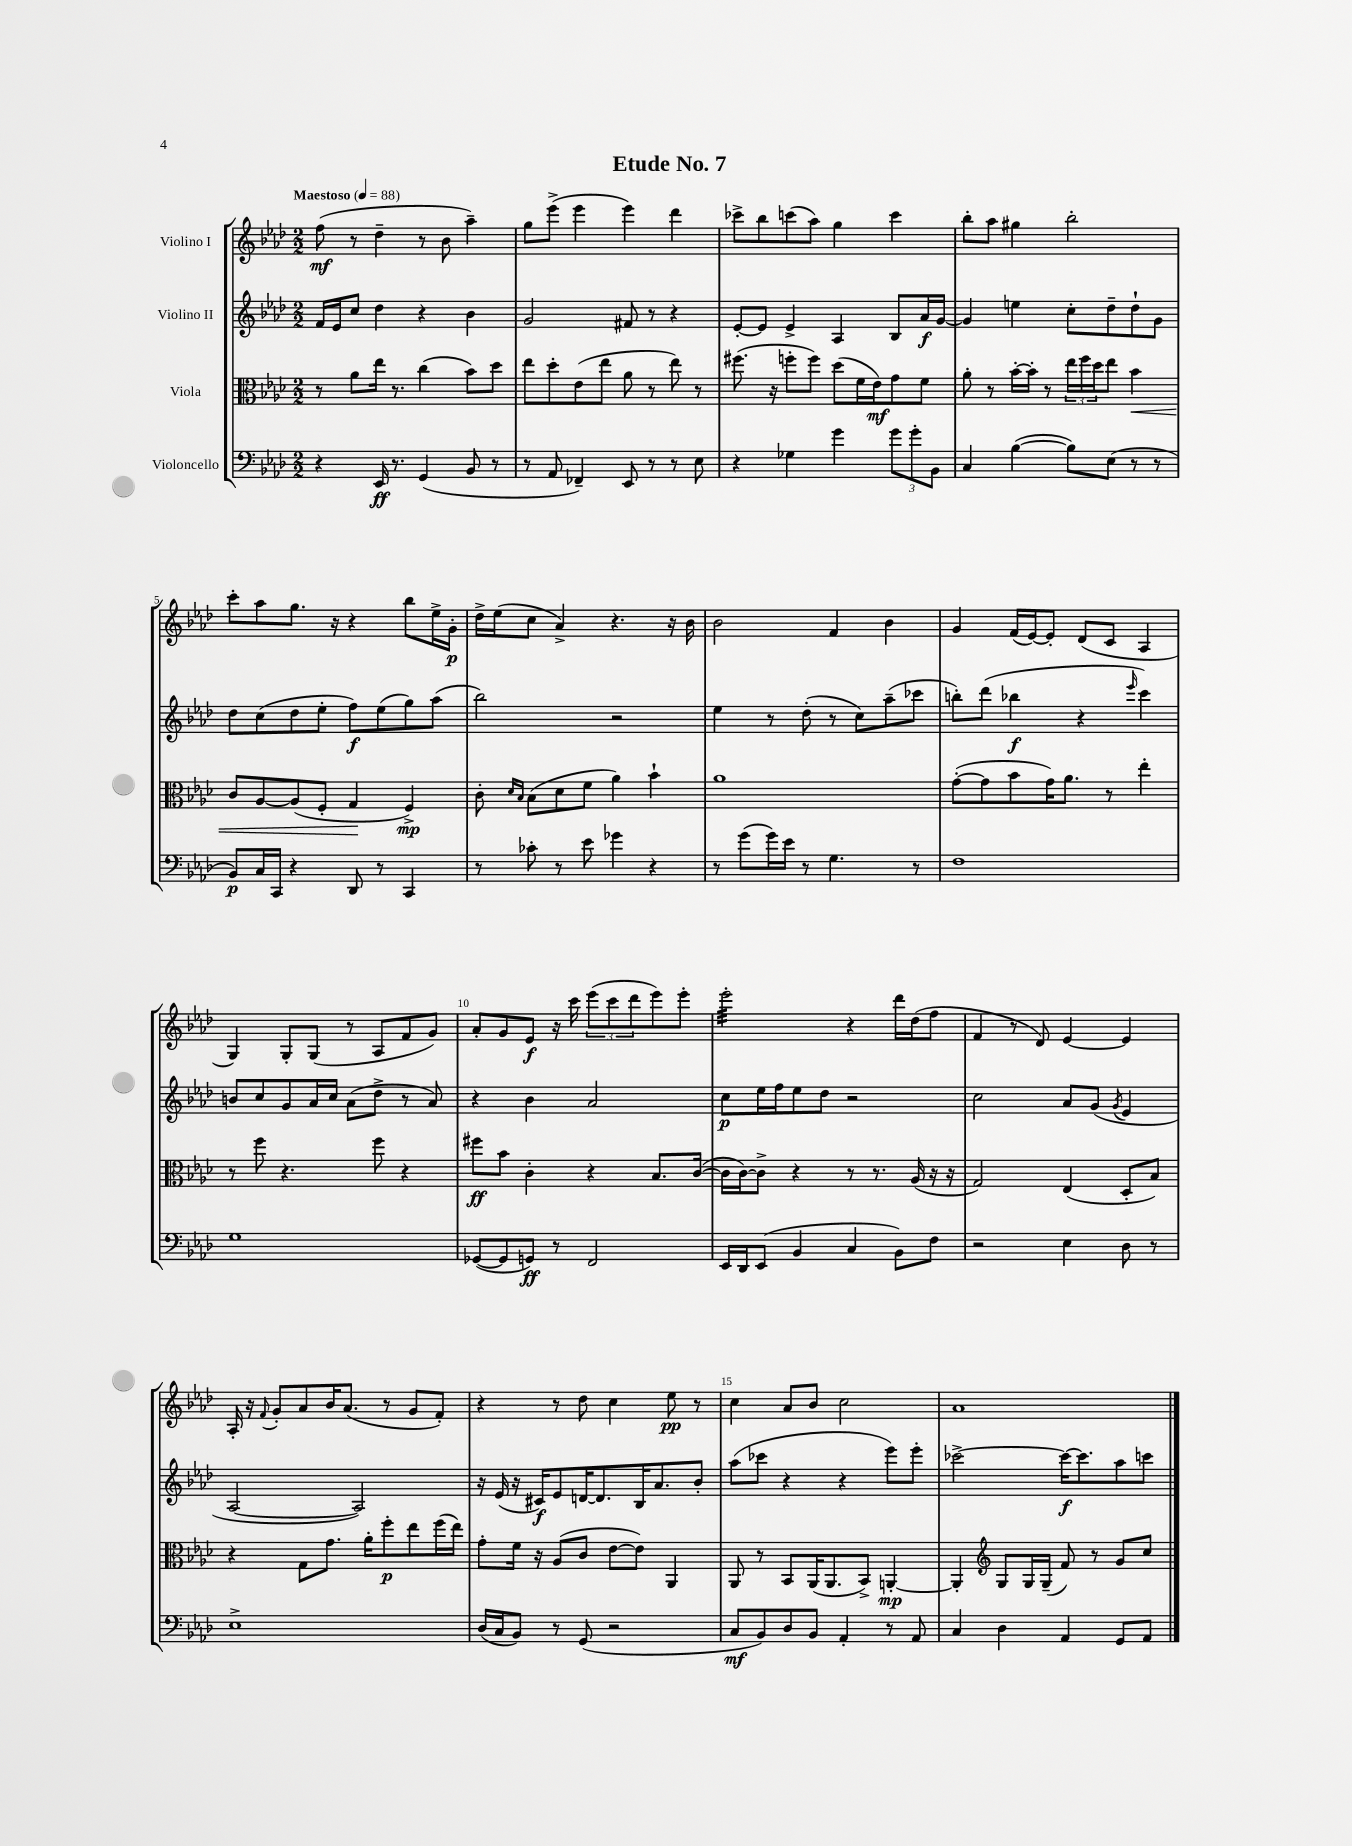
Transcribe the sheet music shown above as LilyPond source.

\header { title = "Etude No. 7" }
<<
\new StaffGroup <<
\new Staff = "s0" \with { instrumentName = "Violino I" } {
    \clef treble \key aes \major \numericTimeSignature \time 2/2 \tempo "Maestoso" 4 = 88
    f''8\mf( r8 des''4-- r8 bes'8 aes''4--) |
    g''8 ees'''8->( ees'''4 ees'''4) des'''4 |
    ces'''8-> bes''8 c'''8( aes''8) g''4 c'''4 |
    bes''8-. aes''8 gis''4 bes''2-. |
    c'''8-. aes''8 g''8. r16 r4 bes''8 ees''16-> g'16-.\p |
    des''16-> ees''16( c''8 aes'4->) r4. r16 bes'16 |
    bes'2 f'4 bes'4 |
    g'4 f'16( ees'16~) ees'8-. des'8( c'8 aes4 |
    g4) g8-. g8( r8 aes8 f'8 g'8) |
    aes'8-. g'8 ees'8\f r16 c'''16 \tuplet 3/2 { ees'''8( c'''8 des'''8 } ees'''8) ees'''8-. |
    ees'''2:32-. r4 des'''16 des''16( f''8 |
    f'4 r8 des'8) ees'4~ ees'4 |
    aes16-. r16 \appoggiatura { f'8 } g'8-. aes'8 bes'16 aes'8.( r8 g'8 f'8-.) |
    r4 r8 des''8 c''4 ees''8\pp r8 |
    c''4 aes'8 bes'8 c''2 |
    aes'1 \bar "|." |
}
\new Staff = "s1" \with { instrumentName = "Violino II" } {
    \clef treble \key aes \major \numericTimeSignature \time 2/2
    f'16 ees'16 c''8 des''4 r4 bes'4 |
    g'2 fis'8 r8 r4 |
    ees'8~-. ees'8 ees'4-> aes4 bes8 aes'16\f g'16~ |
    g'4 e''4 c''8-. des''8-- des''8-! g'8 |
    des''8 c''8( des''8 ees''8-. f''8\f) ees''8( g''8) aes''8( |
    bes''2) r2 |
    ees''4 r8 des''8-.( r8 c''8) aes''8--( ces'''8 |
    b''8-.) des'''8( bes''4\f r4 \grace { ees'''16 } c'''4) |
    b'8 c''8 g'8 aes'16 c''16 aes'8( des''8-> r8 aes'8) |
    r4 bes'4 aes'2 |
    c''8\p ees''16 f''16 ees''8 des''8 r2 |
    c''2 aes'8 g'8( \acciaccatura { g'8 } ees'4 |
    aes2~ aes2) |
    r16 ees'16( r16 cis'16\f) ees'8 d'16~ d'8. bes16 aes'8. bes'8-. |
    aes''8( ces'''8 r4 r4 ees'''8) ees'''8-. |
    ces'''2~-> ces'''16~\f ces'''8. aes''8 c'''8 \bar "|." |
}
\new Staff = "s2" \with { instrumentName = "Viola" } {
    \clef alto \key aes \major \numericTimeSignature \time 2/2
    r8 aes'8 ees''16 r8. c''4( bes'8) des''8 |
    ees''8 des''8-. ees'8( ees''8 aes'8 r8 ees''8) r8 |
    fis''8.( r16 f''8-. f''8) des''8( f'16 ees'16\mf) g'8 f'8 |
    aes'8-. r8 bes'16~-. bes'16-. r8 \tuplet 3/2 { ees''16 f''16 des''16 } ees''8 bes'4\< |
    c'8 aes8~ aes8( f8-. g4\! f4->\mp) |
    c'8-. \grace { des'16 bes16 } bes8( des'8 f'8 aes'4) bes'4-! |
    aes'1 |
    g'8~-.( g'8 bes'8 g'16) aes'8. r8 ees''4-. |
    r8 f''8 r4. f''8 r4 |
    fis''8\ff bes'8 c'4-. r4 bes8. c'16~( |
    c'16 c'16~) c'8-> r4 r8 r8. aes16( r16 r16 |
    g2) ees4( des8-. bes8) |
    r4 g8 g'8. aes'16-. f''8-.\p ees''8 f''16( ees''16) |
    g'8-. f'16 r16 aes8( c'8 ees'8~ ees'8) aes,4 |
    aes,8 r8 bes,8 aes,16( aes,8. bes,8->) a,4~-.\mp |
    a,4-. \clef treble g8 g16 g16--( f'8) r8 g'8 c''8 \bar "|." |
}
\new Staff = "s3" \with { instrumentName = "Violoncello" } {
    \clef bass \key aes \major \numericTimeSignature \time 2/2
    r4 ees,16\ff r8. g,4( bes,8 r8 |
    r8 aes,8 fes,4--) ees,8 r8 r8 ees8 |
    r4 ges4 g'4 \tuplet 3/2 { g'8 g'8-. bes,8 } |
    c4 bes4~( bes8) ees8( r8 r8 |
    bes,8\p) c16 c,16 r4 des,8 r8 c,4 |
    r8 ces'8-. r8 ees'8 ges'4 r4 |
    r8 g'8( g'16) ees'16 r8 g4. r8 |
    f1 |
    g1 |
    ges,8~( ges,8 g,8\ff) r8 f,2 |
    ees,16 des,16 ees,8( bes,4 c4 bes,8) f8 |
    r2 ees4 des8 r8 |
    ees1-> |
    des16( c16 bes,8) r8 g,8( r2 |
    c8\mf bes,8) des8 bes,8 aes,4-. r8 aes,8 |
    c4 des4 aes,4 g,8 aes,8 \bar "|." |
}
>>
>>
\layout { \context { \Score \override BarNumber.break-visibility = ##(#f #t #t) barNumberVisibility = #(every-nth-bar-number-visible 5) } }
